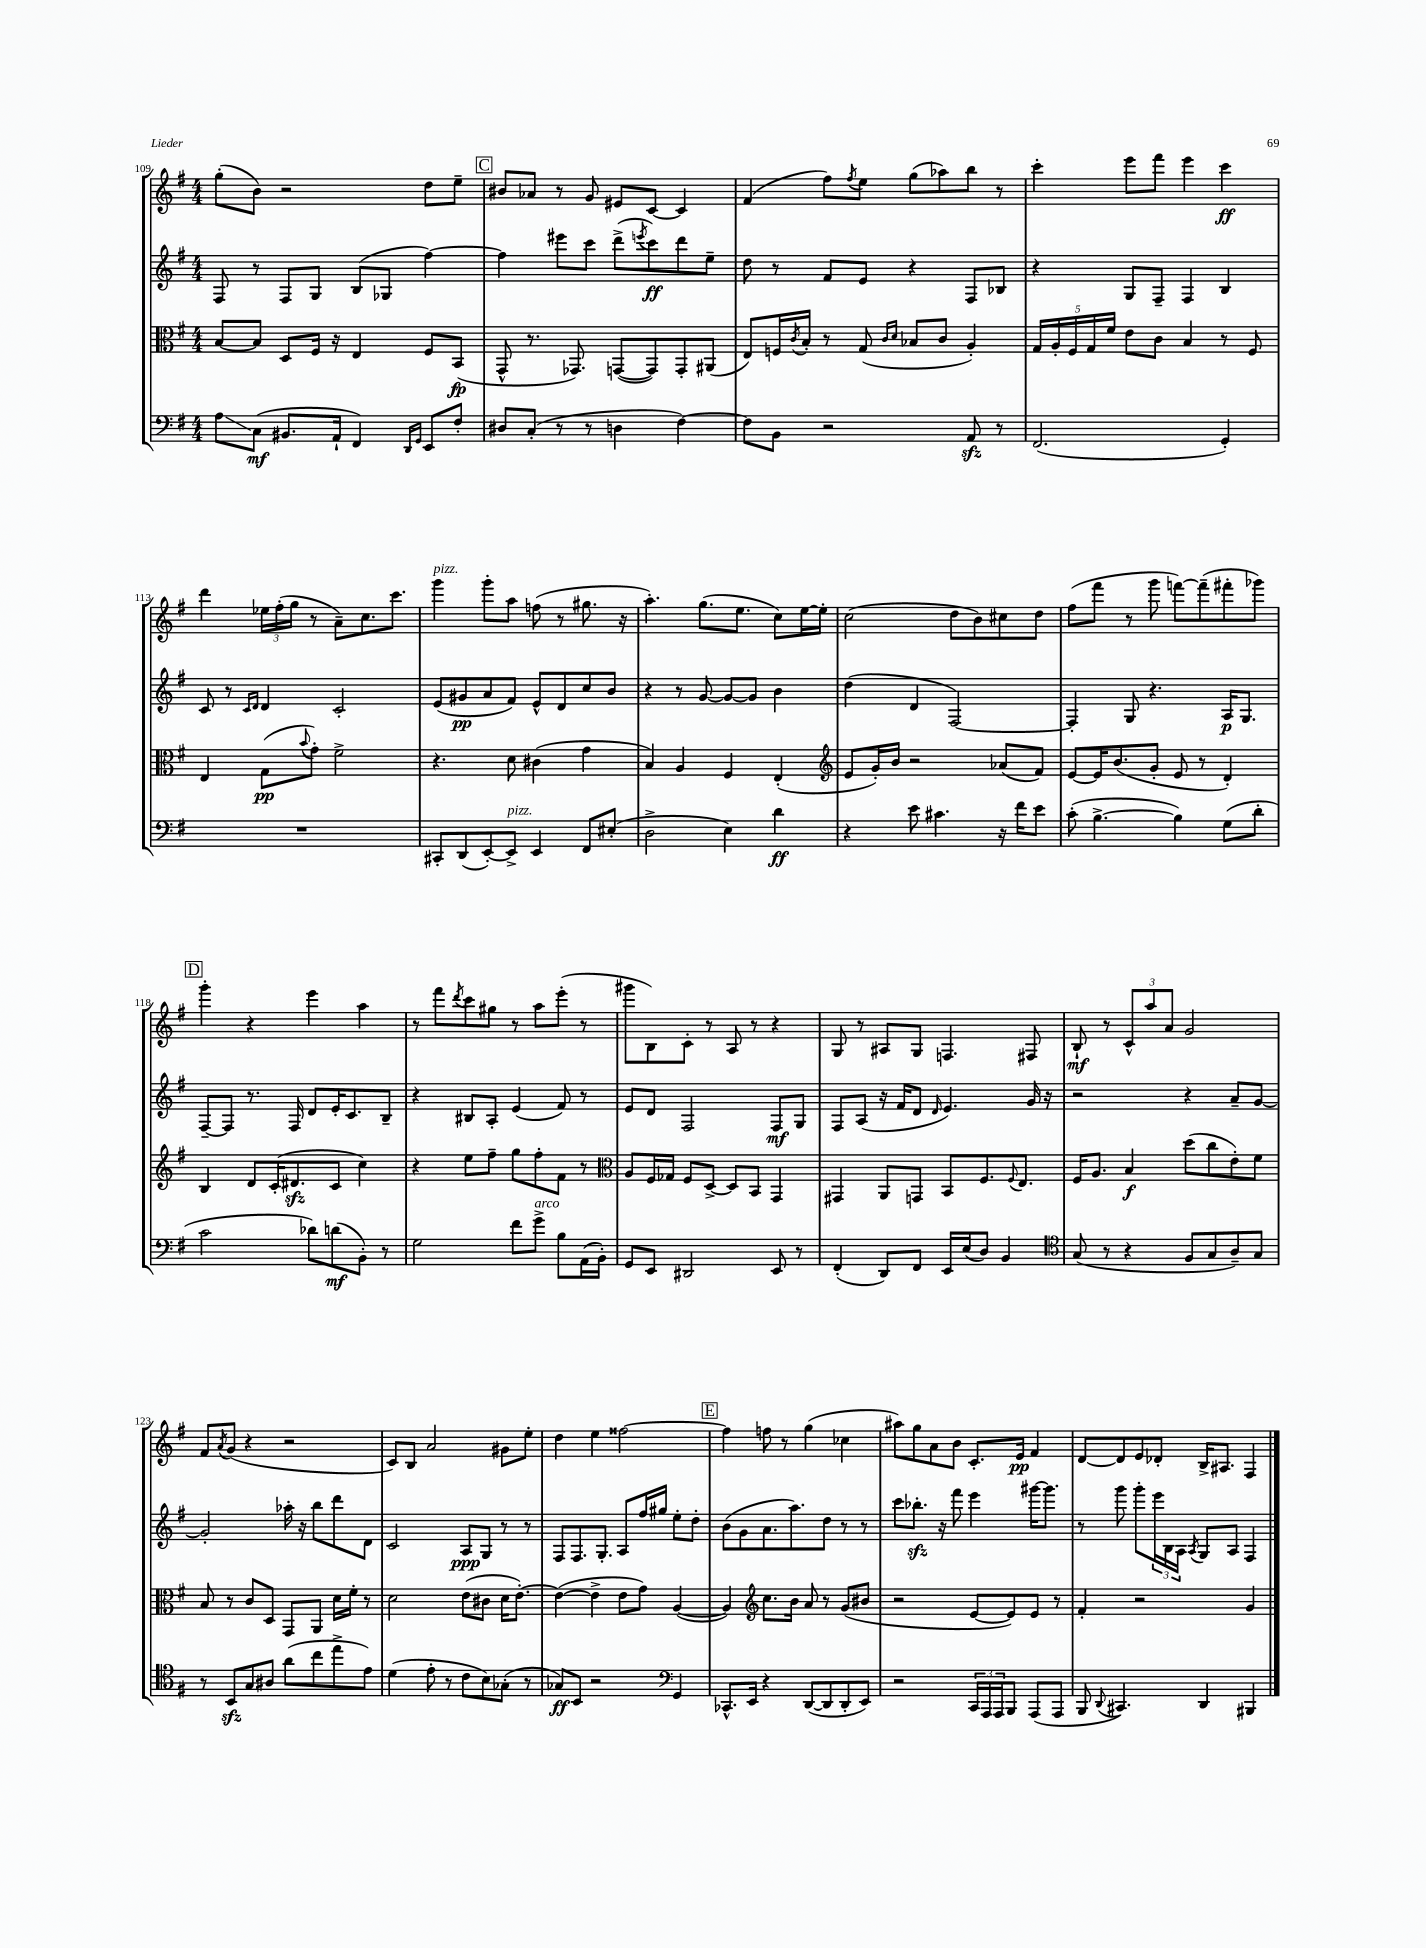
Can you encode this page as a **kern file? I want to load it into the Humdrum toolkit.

**kern	**kern	**kern	**kern
*staff4	*staff3	*staff2	*staff1
*clefF4	*clefC3	*clefG2	*clefG2
*k[f#]	*k[f#]	*k[f#]	*k[f#]
*M4/4	*M4/4	*M4/4	*M4/4
8A	[8B	8F#	(8gg'
(8C	8B]	8r	8b)
8.BB#	8D	8F#	2r
.	16F#	8G	.
16AA`	16r	.	.
4FF#)	4E	(8B	.
.	.	8G-	.
16qqDD	.	.	.
16qqGG	.	.	.
8EE	8F#	[4ff#)	8dd
8F#'	(8BB	.	8ee~
=	=	=	=
8D#	8GG^^	4ff#]	8b#
(8C'	8.r	.	8a-
8r	.	8eee#	8r
.	8.GG-)	.	.
8r	.	8ccc	8g
4D	([8GG	(8ddd^	8e#
.	.	8qeee	.
.	8GG])	8ccc)	[8c
[4F#)	8GG'	8ddd	4c]
.	(8AA#	8ee~	.
=	=	=	=
8F#]	8E)	8dd	(4f#
8BB	16F	8r	.
.	8qc	.	.
.	16B'	.	.
2r	8r	8f#	8ff#)
.	.	.	8qff#
.	(8G	8e	8ee
.	16qqc	.	.
.	16qqd	.	.
.	8B-	4r	(8gg
.	8c	.	8aa-)
8AA	4A')	8F#	8bb
8r	.	8B-	8r
=	=	=	=
(2.FF#	20G	4r	4ccc'
.	20A'	.	.
.	20F#	.	.
.	20G	.	.
.	20f#	.	.
.	8e	8G	8eee
.	8c	8F#~	8fff#
.	4B	4F#	4eee
4GG')	8r	4B	4ccc
.	8F#	.	.
=	=	=	=
1r	4E	8c	4ddd
.	.	8r	.
.	.	16qqc	.
.	.	16qqd	.
.	(8G	4d	24ee-
.	.	.	(24ff#'
.	.	.	24gg
.	8qqb	.	.
.	8g')	.	8r
.	2f#^	2c'	8a~)
.	.	.	8.cc
.	.	.	8.ccc
=	=	=	=
8CC#'	4.r	(8e	4ggg
(8DD	.	8g#	.
[8EE')	.	8a	8ggg'
8EE^]	8d	8f#)	8aa
4EE	(4c#	8e^^	(8ff
.	.	8d	8r
8FF#	4g	8cc	8.gg#
(8E#'	.	8b	.
.	.	.	16r
=	=	=	=
2D^	4B)	4r	4.aa')
.	4A	8r	.
.	.	[8g	(8.gg
4E)	4F#	8g_	.
.	.	.	8.ee
.	.	8g]	.
4d	(4E'	4b	8cc)
.	.	.	[16ee
.	.	.	16ee']
=	=	=	=
*	*clefG2	*	*
4r	8e	(4dd	(2cc
.	16g')	.	.
.	16b	.	.
8e	2r	4d	.
4.c#	.	.	.
.	.	[2F#)	8dd
.	.	.	8b)
16r	(8a-	.	8cc#
16f#	.	.	.
8e	8f#)	.	8dd
=	=	=	=
(8c'	[8e	4F#']	(8ff#
[4.B^	16e]	.	8fff#
.	(8.b	.	.
.	.	8G	8r
.	8g'	4.r	8ggg
4B])	8e	.	[8fff)
.	8r	.	(8fff~]
(8G	4d')	16A	8fff#'
.	.	8.G	.
8d'	.	.	8ggg-)
=	=	=	=
2c	4B	[8F#~	4ggg'
.	.	8F#]	.
.	8d	8.r	4r
.	(16c'	.	.
.	8.d#	16F#	.
8d-)	.	8d	4eee
(8d	8c	16e'	.
.	.	8.c	.
8BB')	4cc)	.	4aa
8r	.	8B~	.
=	=	=	=
2G	4r	4r	8r
.	.	.	8fff#
.	.	.	8qddd
.	8ee	8B#	8ccc
.	8ff#~	8A'	8gg#
8f#	8gg	(4e	8r
8g^	8ff#'	.	8aa
8B	8f#	8f#)	(8eee'
(16AA	8r	8r	8r
16BB')	.	.	.
=	=	=	=
*	*clefC3	*	*
8GG	8A	8e	8ggg#
8EE	16F#	8d	8B)
.	16G-	.	.
2DD#	8F#	2F#	8c'
.	[8D^	.	8r
.	8D]	.	8A
.	8BB	.	8r
8EE	4GG	8F#	4r
8r	.	8G	.
=	=	=	=
(4FF#'	4GG#	8F#	8G
.	.	(8A	8r
8DD)	8AA	16r	8A#
.	.	16f#	.
8FF#	8GG	8d	8G
.	.	16qqd	.
16EE	8BB	4.e)	4.F
(16E	.	.	.
8D)	8.F#	.	.
4BB	.	.	.
.	8qqF#	.	.
.	8.E	.	.
.	.	16g	8F#
.	.	16r	.
=	=	=	=
*clefC4	*	*	*
(8G	16F#	2r	8B`
.	8.A	.	.
8r	.	.	8r
4r	4B	.	12c^^
.	.	.	12aa
.	.	.	12a
8F#	(8dd	4r	2g
8G	8cc	.	.
8A~)	8e')	8a~	.
8G	8f#	[8g	.
=	=	=	=
8r	8B	2g']	8f#
.	.	.	8qa
8BB	8r	.	(8g
8G	8c	.	4r
8A#	8D	.	.
(8a	8GG	16aa-'	2r
.	.	16r	.
8cc	8AA	8bb	.
8ee^	16d	8ddd	.
.	16f#'	.	.
8e)	8r	8d	.
=	=	=	=
(4d	2d	2c	8c)
.	.	.	8B
8e'	.	.	2a
8r	.	.	.
8c	(8e	8A	.
8B)	8c#	8G	.
(8G-'	16d	8r	8g#
.	[8.e')	.	.
8r	.	8r	8ee'
=	=	=	=
8G-)	(4e_	8F#	4dd
8BB	.	8.F#	.
2r	4e^]	.	4ee
.	.	8.G'	.
.	8e	8A	[2ff##
.	8g)	16ff#	.
.	.	16gg#	.
*clefF4	*	*	*
4GG	([4A	8ee'	.
.	.	8dd'	.
=	=	=	=
8.CC-^^	4A])	(8b	4ff##]
.	.	8g	.
16EE	.	.	.
*	*clefG2	*	*
4r	8.cc	8.a	8ff
.	.	.	8r
.	16b	8.aa)	.
([8DD	8a	.	(4gg
8DD]	8r	8dd	.
8DD'	(8g	8r	4cc-
8EE)	8b#	8r	.
=	=	=	=
2r	2r	8ccc	8aa#)
.	.	8.bb-'	8gg
.	.	.	8a
.	.	16r	.
.	.	8fff#	8b
24CC	[8e	4eee	8.c'
24AAA	.	.	.
24AAA	.	.	.
8BBB	8e])	.	.
.	.	.	16e
(8AAA	8e	[16ggg#	4f#
.	.	8.ggg#]	.
8AAA	8r	.	.
=	=	=	=
8BBB	4f#'	8r	[8d
8qqDD	.	.	.
4.CC#)	.	8ggg	8d]
.	2r	8ggg'	8e
.	.	24eee	8d-'
.	.	24B	.
.	.	24A	.
.	.	8qA	.
4DD	.	8G	16B^
.	.	.	8.A#
.	.	8A	.
4BBB#	4g	4F#	4F#
==	==	==	==
*-	*-	*-	*-
